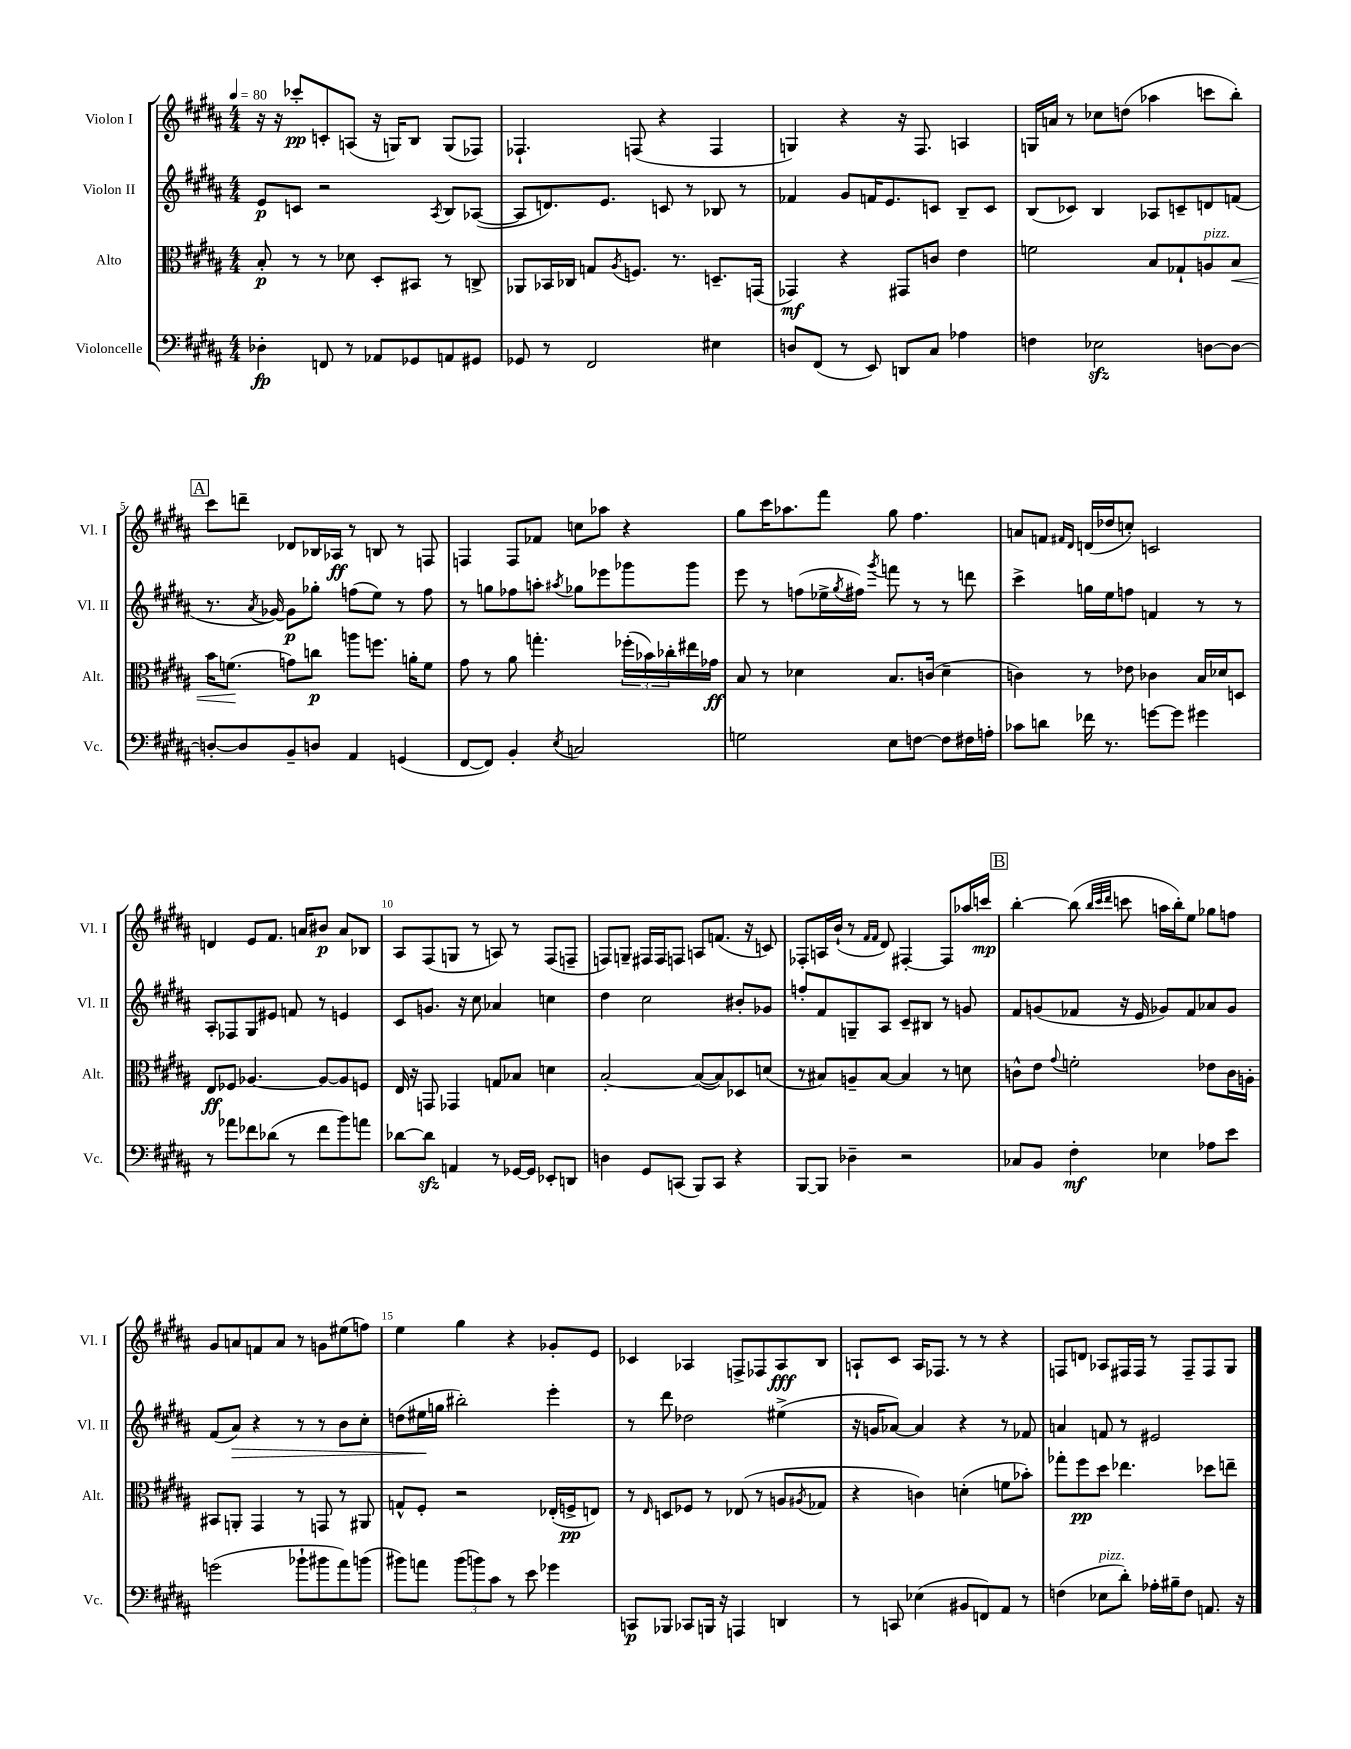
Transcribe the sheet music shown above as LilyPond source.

<<
\new StaffGroup <<
\new Staff = "s0" \with { instrumentName = "Violon I" shortInstrumentName = "Vl. I" } {
    \clef treble \key b \major \numericTimeSignature \time 4/4 \tempo 4 = 80
    r16 r16 ces'''8-.\pp c'8-. a8( r16 g16) b8 g8( fes8) |
    fes4.-! f8( r4 f4 |
    g4) r4 r16 fis8. a4 |
    g16 a'16 r8 ces''8 d''8( aes''4 c'''8 b''8-.) |
    \mark \markup { \box "A" } cis'''8 d'''8-- des'8 bes16 aes16\ff r8 b8 r8 f8 |
    f4 f8 fes'8 c''8 aes''8 r4 |
    gis''8 cis'''16 aes''8. fis'''8 gis''8 fis''4. |
    a'8 f'8 \grace { fis'16 dis'16 } d'16( des''16 c''8-.) c'2 |
    d'4 e'8 fis'8. a'16 bis'8\p a'8 bes8 |
    ais8 fis8( g8 r8 a8) r8 fis8( f8-- |
    f8) g8-- fis16 fis16 f8 a8 f'8.( r16 c'8) |
    fes8-. a16 b'16-!( r8 \grace { fis'16 fis'16 } dis'8) fis4~-. fis8 aes''16 c'''16\mp |
    \mark \markup { \box "B" } b''4~-. b''8( \grace { b''32 cis'''32 dis'''32 } c'''8 a''16 b''16-.) e''8 ges''8 f''8 |
    gis'8 a'8 f'8 a'8 r8 g'8 eis''8( f''8) |
    e''4 gis''4 r4 ges'8-. e'8 |
    ces'4 aes4 f8-> fes8 aes8\fff b8 |
    a8-! cis'8 a16 fes8. r8 r8 r4 |
    f8 d'8 aes8 fis16 fis16 r8 fis8-- fis8 gis8 \bar "|." |
}
\new Staff = "s1" \with { instrumentName = "Violon II" shortInstrumentName = "Vl. II" } {
    \clef treble \key b \major \numericTimeSignature \time 4/4
    e'8\p c'8 r2 \acciaccatura { ais8 } b8 aes8~( |
    aes8 d'8.) e'8. c'8 r8 bes8 r8 |
    fes'4 gis'8 f'16 e'8. c'8 b8-- c'8 |
    b8( ces'8) b4 aes8 c'8-- d'8 f'8( |
    \mark \markup { \box "A" } r8. \acciaccatura { ais'8 } ges'16~) ges'8\p ges''8-. f''8( e''8) r8 f''8 |
    r8 g''8 fes''8 a''8-. \acciaccatura { ais''8 } ges''8 ees'''8 ges'''8 ges'''8 |
    e'''8 r8 f''8( ees''16-> \acciaccatura { gis''8 } fis''16) \acciaccatura { gis'''8 } f'''8 r8 r8 d'''8 |
    cis'''4-> g''16 e''16 f''8 f'4 r8 r8 |
    ais8-. fes8 gis8 eis'8 f'8 r8 e'4 |
    cis'8 g'8. r16 cis''8 aes'4 c''4 |
    dis''4 cis''2 bis'8-. ges'8 |
    f''8-. fis'8 g8-- ais8 cis'8-- bis8 r8 g'8 |
    \mark \markup { \box "B" } fis'8 g'8( fes'8 r16 e'16 ges'8) fes'8 aes'8 ges'8 |
    fis'8( ais'8\>) r4 r8 r8 b'8 cis''8-. |
    d''8( eis''16\! g''16 bis''2-.) e'''4-. |
    r8 dis'''8 des''2 eis''4->( |
    r16 g'16 aes'8~) aes'4 r4 r8 fes'8 |
    a'4 f'8 r8 eis'2 \bar "|." |
}
\new Staff = "s2" \with { instrumentName = "Alto" shortInstrumentName = "Alt." } {
    \clef alto \key b \major \numericTimeSignature \time 4/4
    b8-.\p r8 r8 des'8 dis8-. bis,8 r8 c8-> |
    aes,8 bes,16 ces16 g8 \acciaccatura { ais8 } f8. r8. d8.-- g,16( |
    ges,4\mf) r4 gis,8 c'8 e'4 |
    f'2 b8 ges8-! a8^\markup { \italic "pizz." } b8\< |
    \mark \markup { \box "A" } b'16 f'8.\!( g'8) c''8\p a''8 f''8. a'16-. f'8 |
    gis'8 r8 ais'8 g''4.-. \tuplet 3/2 { fes''16-.( bes'16) ces''16-. } eis''16 ges'16\ff |
    b8 r8 des'4 b8. c'16( des'4-- |
    c'4) r8 ees'8 ces'4 b16 des'16 d8 |
    e8\ff fes8 aes4.~ aes8~ aes8 f8 |
    e16 r16 g,8 ges,4 g8 bes8 d'4 |
    b2~-. b8~( b8) des8 d'8( |
    r8 bis8) a8-- bis8~ bis4 r8 d'8 |
    \mark \markup { \box "B" } c'8-^ e'8 \appoggiatura { gis'8 } f'2-. ees'8 c'16 a16-. |
    bis,8 a,8-. gis,4 r8 g,8 r8 ais,8 |
    g8-^ fis8-. r2 ees16-.( f16->\pp e8) |
    r8 \grace { e16 } d8 fes8 r8 ees8( r8 a8 \acciaccatura { ais8 } ges8 |
    r4 c'4) d'4-.( f'8 bes'8-.) |
    ges''8-. fis''8\pp dis''8 ees''4. des''8 e''8-- \bar "|." |
}
\new Staff = "s3" \with { instrumentName = "Violoncelle" shortInstrumentName = "Vc." } {
    \clef bass \key b \major \numericTimeSignature \time 4/4
    des4-.\fp f,8 r8 aes,8 ges,8 a,8 gis,8 |
    ges,8 r8 fis,2 eis4 |
    d8 fis,8( r8 e,8) d,8 cis8 aes4 |
    f4 ees2\sfz d8~ d8~ |
    \mark \markup { \box "A" } d8~-. d8 b,8-- d8 ais,4 g,4( |
    fis,8~ fis,8) b,4-. \acciaccatura { e8 } c2 |
    g2 e8 f8~ f8 fis16 a16-. |
    ces'8 d'8 fes'16 r8. g'8~ g'8 gis'4 |
    r8 aes'8 fes'8 des'8( r8 fes'8 b'8) a'8 |
    des'8~ des'8\sfz a,4 r8 ges,16~ ges,16 ees,8-. d,8 |
    d4 gis,8 c,8( b,,8) c,8 r4 |
    b,,8~ b,,8 des4-- r2 |
    \mark \markup { \box "B" } ces8 b,8 fis4-.\mf ees4 aes8 e'8 |
    g'2( bes'8-! bis'8 ais'8) b'8( |
    bis'8) a'8 \tuplet 3/2 { bis'8( b'8) cis'8 } r8 e'8 ges'4 |
    c,8\p bes,,8 ces,8 b,,16 r16 a,,4 d,4 |
    r8 c,8 ees4( bis,8 f,8) ais,8 r8 |
    f4( ees8^\markup { \italic "pizz." } dis'8-.) aes16-. bis16-- f8 a,8. r16 \bar "|." |
}
>>
>>
\layout { \context { \Score \override BarNumber.break-visibility = ##(#f #t #t) barNumberVisibility = #(every-nth-bar-number-visible 5) } }
